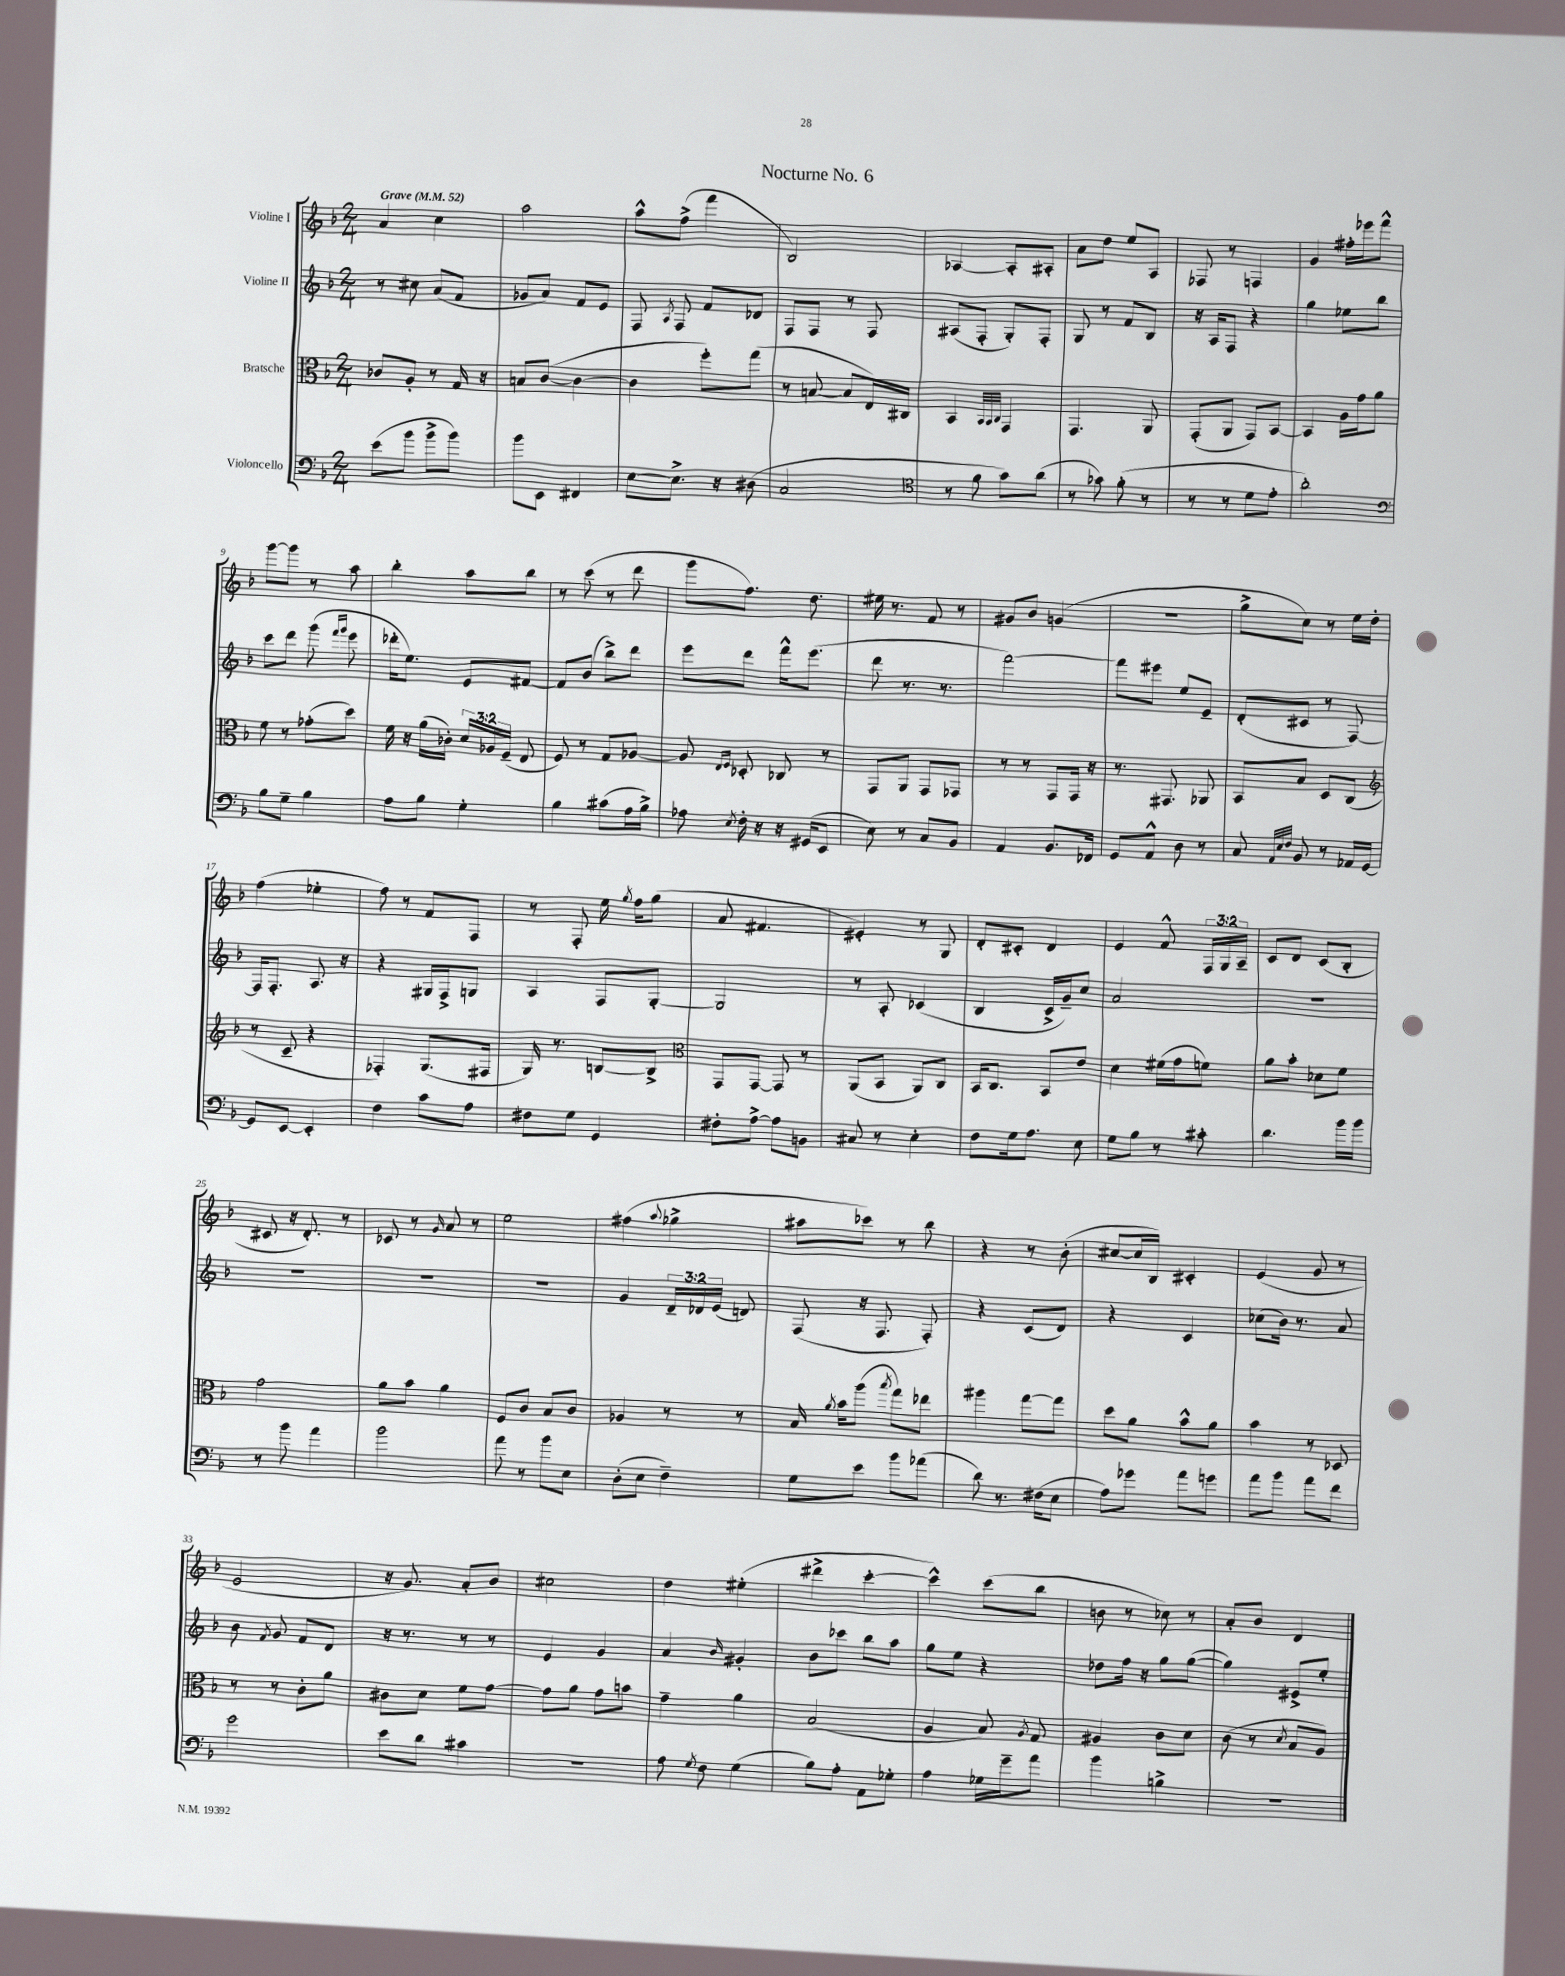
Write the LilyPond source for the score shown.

\header { title = "Nocturne No. 6" }
<<
\new StaffGroup <<
\new Staff = "s0" \with { instrumentName = "Violine I" } {
    \clef treble \key f \major \numericTimeSignature \time 2/4 \override Staff.TupletNumber.text = #tuplet-number::calc-fraction-text \tempo "Grave" 4 = 52
    \autoBeamOff a'4 c''4 |
    a''2 |
    a''8[-^ f''8]->( f'''4 |
    bes2) |
    aes4~ aes8[-. ais8]-. |
    a'8[ d''8] e''8[ a8] |
    fes8 r8 f4 |
    g'4 fis''16[-. ees'''16 f'''8]-^ |
    g'''8[~ g'''8] r8 a''8 |
    bes''4-. a''8[ bes''8] |
    r8 c'''8( r8 d'''8 |
    g'''8[ f''8.]) d''8. |
    eis''16 r8. f'8 r8 |
    gis'8[ bes'8] g'4( |
    r2 |
    g''8[-> c''8]) r8 e''16[ d''16]-. |
    f''4( ees''4-. |
    f''8) r8 f'8[ f8] |
    r8 f8-. e''16 \acciaccatura { g''8 } f''16[ g''8]( |
    a'8 fis'4. |
    eis'4-.) r8 g8 |
    d'8[-. cis'8]-. d'4 |
    e'4 f'8-^ \tuplet 3/2 { f16[ g16 a16]-- } |
    c'8[ d'8] c'8[( bes8]-. |
    cis'8 r16 d'8.-.) r8 |
    ces'8 r8 \grace { g'16 } a'8 r8 |
    e''2 |
    fis''4( \appoggiatura { a''8 } ges''4-> |
    ais''8[ ces'''8]) r8 bes''8 |
    r4 r8 bes'8-.( |
    cis''8[~ cis''16 bes16]) cis'4-. |
    e'4( g'8 r8 |
    e'2 |
    r16 g'8.) a'8[-. bes'8] |
    cis''2 |
    d''4 eis''4-.( |
    dis'''4-> c'''4~-. |
    c'''4-^) c'''8[( bes''8] |
    b'8 r8 ces''8) r8 |
    a'8[-. bes'8] d'4 \bar "|." |
}
\new Staff = "s1" \with { instrumentName = "Violine II" } {
    \clef treble \key f \major \numericTimeSignature \time 2/4 \override Staff.TupletNumber.text = #tuplet-number::calc-fraction-text
    \autoBeamOff r8 cis''8 a'8[( f'8] |
    ges'8[ a'8]) f'8[ e'8] |
    f8 \acciaccatura { a8 } f8 f'8[ des'8] |
    f8[ f8] r8 f8 |
    ais8[( f8]-. g8[-.) f8]-. |
    g8 r8 f'8[ bes8] |
    r16 a16[ f8] r4 |
    g''4 ees''8[ bes''8] |
    c'''8[ d'''8] g'''8( \grace { f'''16[ g'''16] } e'''8 |
    des'''16[-. e''8.]) e'8[ fis'8]~ |
    fis'8[ bes'8]( bes''8[->) d'''8] |
    e'''8[ d'''8] f'''16[-^ e'''8.]( |
    d'''8 r8. r8. |
    f'''2~) |
    f'''8[ eis'''8] e''8[ e'8]-- |
    d'8[-.( cis'8] r8 f8~) |
    f16[ f8.]-. a8. r16 |
    r4 gis16[ f16-> g8] |
    a4 f8[ g8]~-. |
    g2 |
    r8 a8-. ces'4( |
    bes4 c'16[-> g'16--) c''8] |
    a'2 |
    R2 |
    R2 |
    R2 |
    R2 |
    g'4 \tuplet 3/2 { d'16[-- des'16 e'16]( } d'8) |
    f8( r16 f8. f8-.) |
    r4 c'8[( d'8]) |
    r4 c'4 |
    ces''8[( bes'16]) r8. a'8 |
    bes'8 \acciaccatura { f'8 } g'8 f'8[ d'8] |
    r16 r8. r8 r8 |
    e'4 g'4 |
    a'4 \grace { bes'16 } gis'4-. |
    bes'8[ ces'''8] bes''8[ a''8] |
    g''8[ e''8] r4 |
    des''8[ f''16] r16 g''8[ g''8]~( |
    g''4) eis'8[-> e''8]-. \bar "|." |
}
\new Staff = "s2" \with { instrumentName = "Bratsche" } {
    \clef alto \key f \major \numericTimeSignature \time 2/4 \override Staff.TupletNumber.text = #tuplet-number::calc-fraction-text
    \autoBeamOff ces'8[ a8]-. r8 g16 r16 |
    b8[ c'8]~( c'4~ |
    c'4 f''8[-.) g''8]( |
    r8 b8~ b8[ e16) cis16] |
    bes,4 \grace { bes,32[ bes,32 c32] } g,4 |
    g,4. a,8 |
    g,8[-.( a,8] g,8[) bes,8]~ |
    bes,4 a16[ g'16 a'8] |
    f'8 r8 ges'8[-.( d''8]) |
    f'16 r16 a'16[( ces'16]-.) \tuplet 3/2 { d'16[ aes16 f16]--( } e8 |
    f8) r8 g8[ aes8]~ |
    aes8 \grace { e16[ f16] } des8-. ces8 r8 |
    g,8[ a,8] g,8[ ges,8] |
    r8 r8 g,8[ g,16] r16 |
    r8. gis,8. aes,8 |
    bes,8[ bes8] d8[ c8]( |
    \clef treble r8 c'8-- r4 |
    fes4-.) g8.[( fis16] |
    g16) r8. b8[~ b8]-> |
    \clef alto g,8[ g,8]~ g,8 r8 |
    a,8[( bes,8] a,8[) c8] |
    bes,16[ c8.] bes,8[ e'8] |
    d'4 fis'16[( g'16 f'8]) |
    a'8[ bes'8]-. des'8[ f'8] |
    g'2 |
    a'8[ bes'8] a'4 |
    f8[ c'8] bes8[ c'8] |
    aes4 r8 r8 |
    bes16 \acciaccatura { a'8 } bes'16[ a''8]( \acciaccatura { bes''8 } g''8[) ees''8] |
    ais''4 g''8[~ g''8] |
    d''8[ a'8] bes'8[-^ a'8] |
    bes'4 r8 des8 |
    r8 r8 c'8[-. a'8] |
    cis'8[ d'8] f'8[ g'8]~ |
    g'8[ a'8] g'8[ b'8] |
    g'4-- a'4 |
    bes2( |
    a4 bes8) \acciaccatura { a8 } g8 |
    ais4 c'8[ d'8] |
    c'8( r8 \acciaccatura { d'8 } bes8[ a8]) \bar "|." |
}
\new Staff = "s3" \with { instrumentName = "Violoncello" } {
    \clef bass \key f \major \numericTimeSignature \time 2/4
    \autoBeamOff e'8[( bes'8] bes'8[-> bes'8]) |
    bes'8[ e,8] fis,4 |
    e8[~ e8.]-> r16 dis8( |
    c2 |
    \clef tenor r8 f'8 g'8[) a'8]( |
    r8 ges'8) f'8-.( r8 |
    r8 r8 d'8[ e'8]-. |
    a'2-.) |
    \clef bass bes8[ g8]-- bes4 |
    a8[ bes8] g4-. |
    bes4 cis'8[( a16 bes16]->) |
    aes8 \acciaccatura { e8 } f16-. r16 r16 gis,16[( e,8] |
    e8) r8 c8[ bes,8] |
    a,4 bes,8.[ fes,16] |
    g,8[ a,8]-^ d8 r8 |
    c8 \grace { a,32[ e32 f32] } bes,8 r8 aes,16[ g,16]~ |
    g,8[ e,8]~ e,4-. |
    f4 c'8[ a8] |
    fis8[ g8] g,4 |
    fis8[-. a8]~-> a8[ b,8] |
    cis8 r8 e4-. |
    f8[ g16 a8.] e8 |
    g8[ bes8] r8 cis'8-. |
    d'4. bes'16[ bes'16] |
    r8 bes'8 a'4 |
    bes'2 |
    a'8 r8 bes'8[ e8] |
    d8[-.( e8] f4--) |
    g8[ e'8] bes'8[ aes'8]( |
    d'8) r8. fis16[( e8] |
    a8[) ges'8] a'8[ g'8] |
    a'8[ bes'8] a'8[ f'8] |
    g'2 |
    e'8[ d'8] cis'4 |
    R2 |
    a8 \acciaccatura { g8 } f8 g4( |
    bes8[) a8]-. a,8[ ges8]-. |
    a4 ges16[ g'16-- a'8] |
    bes'4 b4-> |
    r2 \bar "|." |
}
>>
>>
